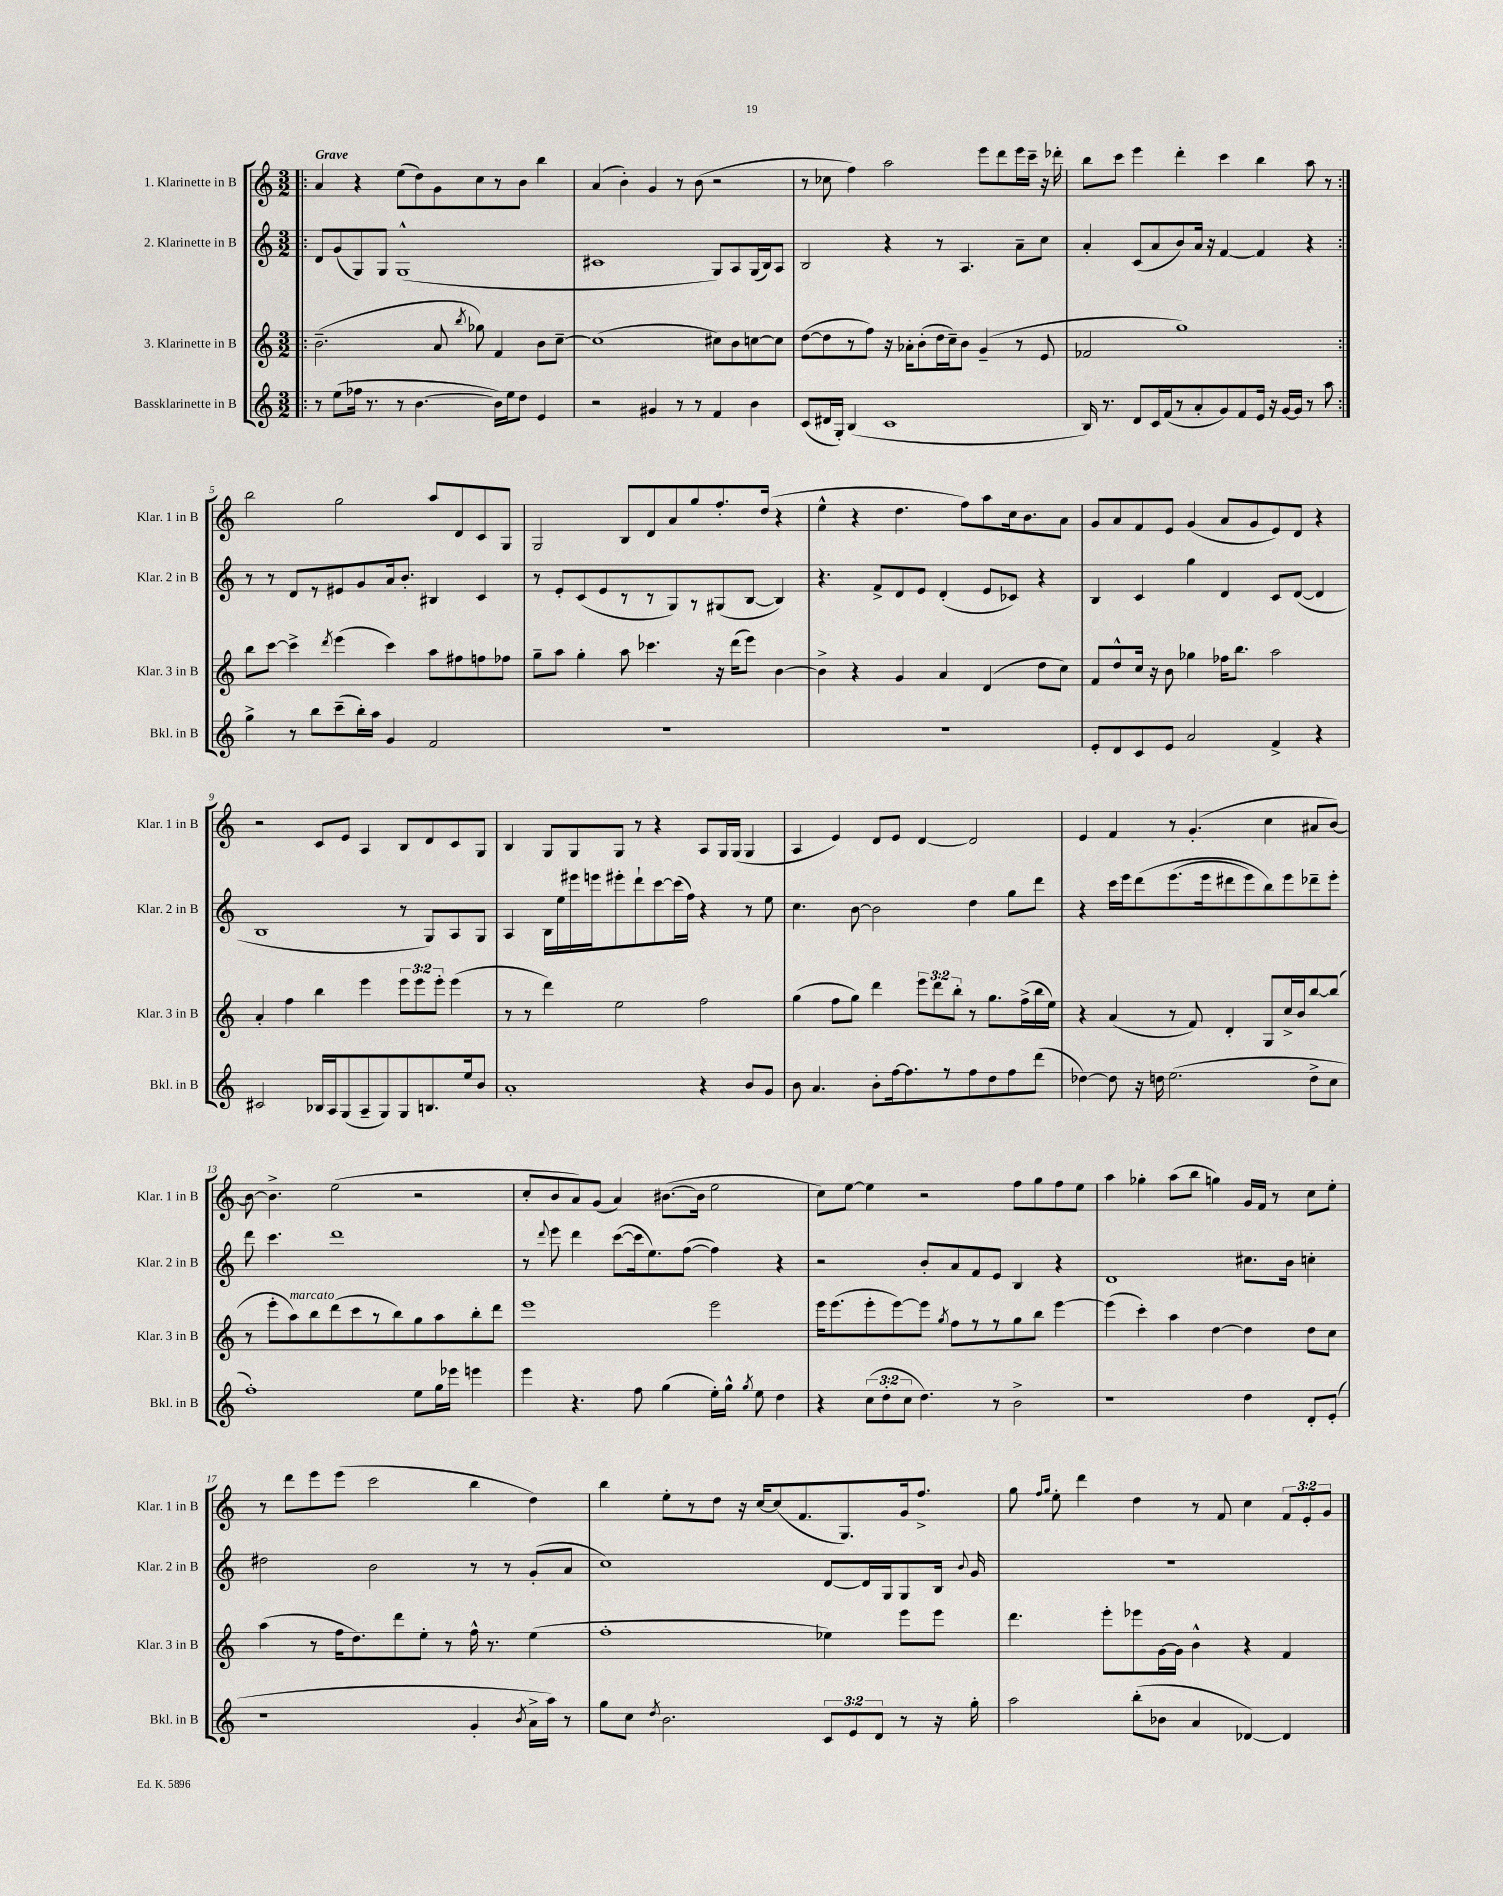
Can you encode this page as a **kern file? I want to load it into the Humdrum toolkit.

**kern	**kern	**kern	**kern
*part4	*part3	*part2	*part1
*staff4	*staff3	*staff2	*staff1
*I"Bassklarinette in B	*I"3. Klarinette in B	*I"2. Klarinette in B	*I"1. Klarinette in B
*I'Bkl. in B	*I'Klar. 3 in B	*I'Klar. 2 in B	*I'Klar. 1 in B
*clefG2	*clefG2	*clefG2	*clefG2
*k[]	*k[]	*k[]	*k[]
*M3/2	*M3/2	*M3/2	*M3/2
=1!|:	=1!|:	=1!|:	=1!|:
!	!	!	!LO:TX:a:B:t=Grave
8r	(2.b~\	8d/L	4a/
(8ee\L	.	(8g/	.
16ff-X\Jk	.	8G/)	4r
8.r	.	.	.
.	.	8G/J	.
8r	.	(1G^^	(8ee\L
[4.b\	.	.	8dd\)
.	8a/	.	8g\
.	8qbb/	.	.
.	8gg-X\)	.	8cc\
16b\LL])	4f/	.	8r
16ee\J	.	.	.
8dd\J	.	.	8b\J
4e/	8b\L	.	4bb\
.	[8cc~\J	.	.
=2	=2	=2	=2
2r	(1cc]	1c#X	(4a/
.	.	.	4b'\)
4g#X/	.	.	4g/
8r	.	.	8r
8r	.	.	(8b\
4f/	8cc#X\L)	8G/L)	2r
.	8b\	8A/	.
4b\	[8ccn\	(16G/L	.
.	.	16B/J)	.
.	8cc\J]	8A/J	.
=3	=3	=3	=3
(8c/L	([8dd\L	2B/	8r
16d#X/L	8dd\]	.	8cc-X\
16G'/JJ)	.	.	.
(4B/	8r	.	4ff\)
.	8ff\J)	.	.
1c	16r	4r	2aa\
.	16a-X'\KL	.	.
.	(8b'\	.	.
.	16dd\L	8r	.
.	16cc~\J)	.	.
.	8b\J	4.A/	.
.	(4g~/	.	8eee\L
.	.	.	8ddd\
.	8r	8a~\L	16eee\L
.	.	.	16ccc~\JJ
.	8e/	8cc\J	16r
.	.	.	16ddd-X'\
=4	=4	=4	=4
16B/)	2f-X/	4a'/	8bb\L
8.r	.	.	.
.	.	.	8ccc\J
8d/L	.	(8c/L	4eee\
16c/L	.	8a/	.
(16f/J	.	.	.
8r	1gg)	8b/)	4ddd'\
8a'/	.	16a/Jk	.
.	.	16r	.
8g/)	.	[4f/	4ccc\
8f/	.	.	.
16e/Jk	.	4f/]	4bb\
16r	.	.	.
[16g/LL	.	.	.
16g/JJ]	.	.	.
8r	.	4r	8aa\
8aa\	.	.	8r
!!LO:LB:g=z
=5:|!	=5:|!	=5:|!	=5:|!
4gg^\	8bb\L	8r	2bb\
.	[8ccc\J	8r	.
8r	4ccc^\]	8d/L	.
8bb\L	.	8r	.
.	8qddd/	.	.
(8ccc~\	(4eee\	8e#X/	2gg\
16bb'\L)	.	8g/	.
16aa\JJ	.	.	.
4g/	4ccc\)	16a/k	.
.	.	8.b'/J	.
2f/	8aa\L	4B#X/	8aa/L
.	8ff#X\	.	8d/
.	8ffn\	4c/	8c/
.	8ff-X\J	.	8G/J
=6	=6	=6	=6
1.r	8gg~\L	8r	2G/
.	8aa\J	8e'/L	.
.	4gg'\	(8c/	.
.	.	8e/	.
.	8aa\	8r	8B/L
.	4.ccc-X\	8r	8d/
.	.	8G/)	8a/
.	.	8r	8gg/
.	16r	(8G#X/	8.ff'/
.	(16ddd\KL	.	.
.	8eee\J)	[8B/J	.
.	.	.	(16dd/Jk
.	[4b\	4B/])	4r
=7	=7	=7	=7
1.r	4b^\]	4.r	4ee^^\
.	4r	.	4r
.	.	8f^/L	.
.	4g/	8d/	4.dd\
.	.	8e/J	.
.	4a/	(4d'/	.
.	.	.	8ff\L)
.	(4d/	8e/L	8aa\
.	.	8c-X/J)	16cc\k
.	.	.	8.b\
.	8dd\L	4r	.
.	8cc\J)	.	8a\J
=8	=8	=8	=8
8e'/L	8f/L	4B/	8g/L
8d/	8dd^^/	.	8a/
8c/	16cc/Jk	4c/	8f/
.	16r	.	.
8e/J	8b\	.	8e/J
2a/	4gg-X\	4gg\	(4g/
.	16ff-X\KL	4d/	8a/L
.	8.bb\J	.	.
.	.	.	8g/
4f^/	2aa\	8c/L	8e/)
.	.	([8d/J	8d/J
4r	.	4d/]	4r
!!LO:LB:g=z
=9	=9	=9	=9
2c#X/	4a'/	1B	2r
.	4ff\	.	.
16B-X/LL	4bb\	.	8c/L
16A/J	.	.	.
(8G/	.	.	8e/J
8A~/	4eee\	.	4A/
8G/)	.	.	.
8G/	12eee\L	8r	8B/L
.	12eee\	.	.
8.Bn/	.	8G/L)	8d/
.	12eee'\J	.	.
.	(4eee\	8A/	8c/
16ee/k	.	.	.
8b/J	.	8G/J	8G/J
=10	=10	=10	=10
1a'	8r	4A/	4B/
.	8r	.	.
.	4ddd\)	16B\LL	8G/L
.	.	16ee\	.
.	.	16eee#X\	8G/
.	.	16eeen\J	.
.	2ee\	8eee#X'\	8G/J
.	.	8ddd`\	8r
.	.	[8ccc\	4r
.	.	(16ccc\L]	.
.	.	16ff\JJ)	.
4r	2ff\	4r	8A/L
.	.	.	16G/L
.	.	.	(16G/JJ
8b/L	.	8r	4G/
8g/J	.	8ee\	.
=11	=11	=11	=11
8b\	(4gg\	4.cc\	4A/
4.a/	.	.	.
.	8ff\L	.	4e/)
.	8gg\J)	[8b\	.
8b'\L	4ddd\	2b\]	8d/L
[16ff\k	.	.	8e/J
8.ff\]	.	.	.
.	12eee\L	.	[4d/
.	12ddd\	.	.
8r	.	.	.
.	12bb'\J	.	.
8ff\	8r	4dd\	2d/]
8dd\	8.gg\L	.	.
8ff\	.	8gg\L	.
.	(16ff^\L	.	.
(8ddd\J	16bb\	8ddd\J	.
.	16ee\JJ)	.	.
=12	=12	=12	=12
[4dd-X\)	4r	4r	4e/
8dd-\]	(4a/	16ccc\LL	4f/
.	.	16eee\J	.
16r	.	(8ddd\	.
16ddn\	.	.	.
(2.ee\	8r	(8.eee\	8r
.	8f/)	.	(4.g'/
.	.	16eee\k	.
.	4d'/	8ddd#X\	.
.	.	8eee\)	.
.	8G/L	8bb\)	4cc\
.	16cc^/L	8eee\	.
.	16b/J	.	.
8dd^\L	[8bb/	8ddd-X~\	8a#X/L
8cc\J	(8bb/J]	8eee'\J	[8b/J)
!!LO:LB:g=z
=13	=13	=13	=13
1ff')	8r	8ddd\	8b\_
.	8eee'\L	4.ccc\	4.b^\]
!	!LO:TX:a:i:t=marcato	!	!
.	8aa\)	.	.
.	8bb\	.	.
.	(8ddd\	1ddd	(2ee\
.	8ccc\	.	.
.	8r	.	.
.	8bb\)	.	.
8ee\L	8gg\	.	2r
16gg\L	8aa\	.	.
16eee-X\JJ	.	.	.
4eeen\	8bb'\	.	.
.	8ddd\J	.	.
=14	=14	=14	=14
4eee\	1eee	8r	8cc'/L
.	.	8qqddd/	.
.	.	8eee\	8b/
4.r	.	4ddd\	8a/)
.	.	.	(8g/J
.	.	([8ccc\L	4a/)
8ff\	.	16ccc\k]	.
.	.	8.ee\)	.
(4gg\	.	.	([8.b#X\L
.	.	([8ff\J	.
.	.	.	16b#\Jk]
16ee'\LL)	2eee\	4ff\])	2ee\
16gg^^\JJ	.	.	.
8qgg/	.	.	.
8ee\	.	.	.
4dd\	.	4r	.
=15	=15	=15	=15
4r	16eee\KL	2r	8cc\L)
.	(8.eee\	.	.
.	.	.	[8ee\J
(12cc\L	8eee'\	.	4ee\]
12dd'\	.	.	.
.	[8eee\)	.	.
12cc\J	.	.	.
4.dd\)	8eee\J]	8b'/L	2r
.	8qgg/	.	.
.	8ff\L	8a/	.
.	8r	8f/	.
8r	8r	8e/J	.
2b^\	8gg\	4B/	8ff\L
.	8bb\J	.	8gg\
.	[4eee\	4r	8ff\
.	.	.	8ee\J
=16	=16	=16	=16
1r	(4eee\]	1d	4aa\
.	4ccc'\)	.	4gg-X'\
.	4aa\	.	(8aa\L
.	.	.	8bb\J
.	[4dd\	.	4ggn\)
4dd\	4dd\]	8.cc#X\L	16g/LL
.	.	.	16f/JJ
.	.	.	8r
.	.	16b\Jk	.
8d'/L	8dd\L	4ccn'\	8cc\L
(8e'/J	8cc\J	.	8ee'\J
!!LO:LB:g=z
=17	=17	=17	=17
1r	(4aa\	2dd#X\	8r
.	.	.	8ddd\L
.	8r	.	8eee\
.	16ff\KL	.	(8eee\J
.	8.dd\)	.	.
.	.	2b\	2ccc\
.	8ddd\	.	.
.	8ee'\J	.	.
.	8r	.	.
4g'/	16ff^^\	8r	4bb\
.	8.r	.	.
.	.	8r	.
8qb/	.	.	.
16a^\LL	(4ee\	(8g'/L	4dd\)
16aa\JJ)	.	.	.
8r	.	8a/J	.
=18	=18	=18	=18
8gg\L	1ff'	1cc)	4bb\
8cc\J	.	.	.
8qdd/	.	.	.
2.b\	.	.	8ee'\L
.	.	.	8r
.	.	.	8dd\J
.	.	.	16r
.	.	.	[16cc/KL
.	.	.	(8cc/]
.	.	.	8.f/
12c/L	4ee-X\)	[8d/L	.
.	.	.	8.G/)
12e/	.	.	.
.	.	16d/L]	.
12d/J	.	.	.
.	.	16G/J	.
8r	8eee\L	8G/	16g/k
.	.	.	8.ff^/J
16r	8eee\J	16B/Jk	.
.	.	8qqb/	.
16gg'\	.	16g/	.
=19	=19	=19	=19
2aa\	4.ddd\	1.r	8gg\
.	.	.	16qqff/LL
.	.	.	16qqgg/JJ
.	.	.	8ee'\
.	.	.	4ddd\
.	8eee'\L	.	.
(8bb'\L	8eee-X\	.	4dd\
8b-X\J	[16g\L	.	.
.	16g\JJ]	.	.
4a/	4b^^\	.	8r
.	.	.	8f/
[4d-X/)	4r	.	4cc\
4d-/]	4f/	.	12f/L
.	.	.	12e'/
.	.	.	12g/J
==	==	==	==
*-	*-	*-	*-
